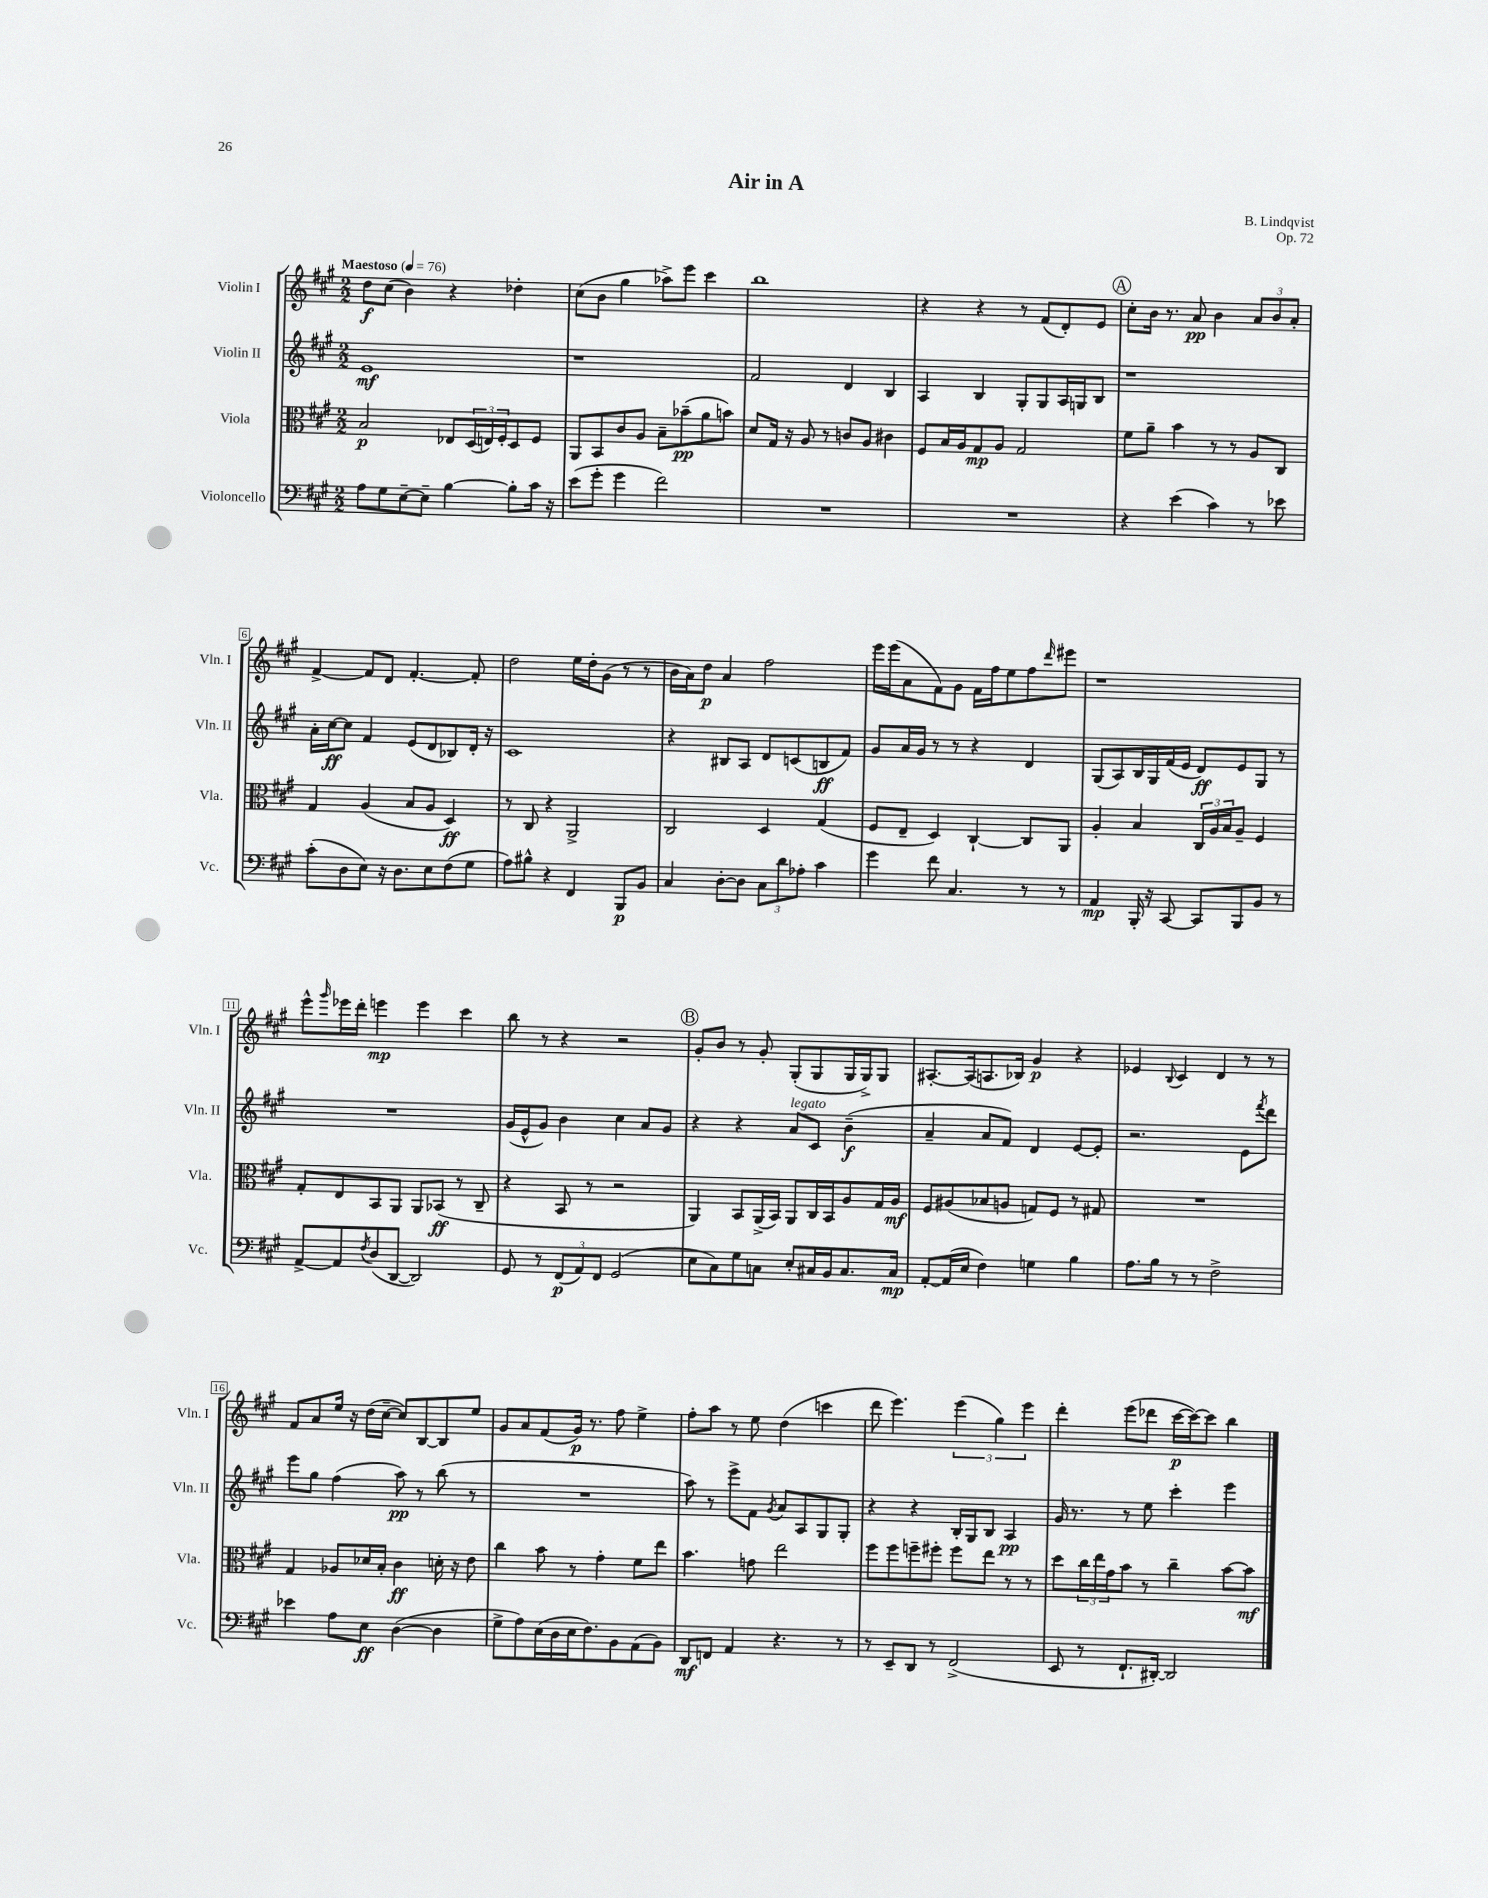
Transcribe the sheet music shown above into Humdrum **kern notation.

**kern	**dynam	**kern	**dynam	**kern	**dynam	**kern	**dynam
*part4	*part4	*part3	*part3	*part2	*part2	*part1	*part1
*staff4	*staff4	*staff3	*staff3	*staff2	*staff2	*staff1	*staff1
*I"Violoncello	*	*I"Viola	*	*I"Violin II	*	*I"Violin I	*
*I'Vc.	*	*I'Vla.	*	*I'Vln. II	*	*I'Vln. I	*
*clefF4	*	*clefC3	*	*clefG2	*	*clefG2	*
*k[f#c#g#]	*	*k[f#c#g#]	*	*k[f#c#g#]	*	*k[f#c#g#]	*
*M2/2	*	*M2/2	*	*M2/2	*	*M2/2	*
*MM76	*	*MM76	*	*MM76	*	*MM76	*
=1	=1	=1	=1	=1	=1	=1	=1
!	!	!	!	!	!	!LO:TX:a:B:t=Maestoso	!
8A\L	.	2B/	p	1e	mf	8dd\L	f
8G#\	.	.	.	.	.	(8cc#\J	.
[8E~\	.	.	.	.	.	4b\)	.
8E~\J]	.	.	.	.	.	.	.
[4B\	.	8E-X/L	.	.	.	4r	.
.	.	(24D/L	.	.	.	.	.
.	.	24En/)	.	.	.	.	.
.	.	24F#'/J	.	.	.	.	.
8B'\L]	.	8D/	.	.	.	4dd-X'\	.
16c#\Jk	.	8F#/J	.	.	.	.	.
16r	.	.	.	.	.	.	.
=2	=2	=2	=2	=2	=2	=2	=2
(8e\L	.	8AA/L	.	1r	.	(8cc#\L	.
8g#'\J	.	8BB/	.	.	.	8b\J	.
4g#\	.	8c#/	.	.	.	4gg#\	.
.	.	8A/J	.	.	.	.	.
2f#\)	.	8B~\L	.	.	.	8aa-X^\L)	.
.	.	(8b-X~\	pp	.	.	8eee\J	.
.	.	8a\	.	.	.	4ccc#\	.
.	.	8bn\J)	.	.	.	.	.
=3	=3	=3	=3	=3	=3	=3	=3
1r	.	8d/L	.	2f#/	.	1bb	.
.	.	16G#/Jk	.	.	.	.	.
.	.	16r	.	.	.	.	.
.	.	8A/	.	.	.	.	.
.	.	8r	.	.	.	.	.
.	.	8cn/L	.	4d/	.	.	.
.	.	8A/J	.	.	.	.	.
.	.	4c#X\	.	4B/	.	.	.
=4	=4	=4	=4	=4	=4	=4	=4
1r	.	8F#/L	.	4A/	.	4r	.
.	.	16B/L	.	.	.	.	.
.	.	16A/J	.	.	.	.	.
.	.	8G#/	mp	4B/	.	4r	.
.	.	8A/J	.	.	.	.	.
.	.	2G#/	.	8G#'/L	.	8r	.
.	.	.	.	8G#/	.	(8f#/L	.
.	.	.	.	16A/L	.	8d'/)	.
.	.	.	.	16Gn/J	.	.	.
.	.	.	.	8B/J	.	8e/J	.
!!LO:REH:place=s1:t=A
=5	=5	=5	=5	=5	=5	=5	=5
4r	.	8f#\L	.	1r	.	8cc#'\L	.
.	.	8a~\J	.	.	.	16b\Jk	.
.	.	.	.	.	.	8.r	.
(4e\	.	4b\	.	.	.	.	.
.	.	.	.	.	.	8a/	pp
4c#\)	.	8r	.	.	.	4b\	.
.	.	8r	.	.	.	.	.
8r	.	8A/L	.	.	.	12a/L	.
.	.	.	.	.	.	12b/	.
8e-X\	.	8C#/J	.	.	.	.	.
.	.	.	.	.	.	12a'/J	.
!!LO:LB:g=z
=6	=6	=6	=6	=6	=6	=6	=6
(8c#'\L	.	4G#/	.	16a'\LL	.	[4f#^/	.
.	.	.	.	[16cc#\J	ff	.	.
8D\	.	.	.	8cc#\J]	.	.	.
8E\J)	.	(4A/	.	4f#/	.	8f#/L]	.
16r	.	.	.	.	.	8d/J	.
8.D\L	.	.	.	.	.	.	.
.	.	8B/L	.	(8e/L	.	[4.f#'/	.
8E\	.	8A/J	.	8d/	.	.	.
(8F#\	.	4D/)	ff	8B-X/)	.	.	.
8G#\J	.	.	.	16d'/Jk	.	8f#'/]	.
.	.	.	.	16r	.	.	.
=7	=7	=7	=7	=7	=7	=7	=7
8A\L)	.	8r	.	1c#	.	2dd\	.
8B#X^^\J	.	8C#/	.	.	.	.	.
4r	.	4r	.	.	.	.	.
4FF#/	.	2AA^/	.	.	.	16ee\LL	.
.	.	.	.	.	.	16dd'\J	.
.	.	.	.	.	.	(8g#\J	.
8BBB/L	p	.	.	.	.	8r	.
8BB/J	.	.	.	.	.	8r	.
=8	=8	=8	=8	=8	=8	=8	=8
4C#/	.	2C#/	.	4r	.	16b\LL	.
.	.	.	.	.	.	16a\J)	.
.	.	.	.	.	.	8dd\J	p
[8D'\L	.	.	.	8B#X/L	.	4a/	.
8D\J]	.	.	.	8A/J	.	.	.
12C#\L	.	4D/	.	8d/L	.	2ff#\	.
12d\	.	.	.	.	.	.	.
.	.	.	.	(8cn/	.	.	.
12A-X'\J	.	.	.	.	.	.	.
4c#\	.	(4G#/	.	8Bn/	ff	.	.
.	.	.	.	8f#/J)	.	.	.
=9	=9	=9	=9	=9	=9	=9	=9
4g#\	.	8F#/L	.	8g#/L	.	16eee\LL	.
.	.	.	.	.	.	(16eee\J	.
.	.	8E~/J	.	16a/L	.	8a\	.
.	.	.	.	16g#/JJ	.	.	.
8f#\	.	4D/)	.	8r	.	8f#\)	.
4.C#/	.	.	.	8r	.	8g#\J	.
.	.	[4C#`/	.	4r	.	16f#\LL	.
.	.	.	.	.	.	16ff#\J	.
.	.	.	.	.	.	8ee\	.
8r	.	8C#/L]	.	4d/	.	8ff#\	.
.	.	.	.	.	.	16qqddd/	.
8r	.	8AA/J	.	.	.	8eee#X\J	.
=10	=10	=10	=10	=10	=10	=10	=10
4AA/	mp	4A'/	.	(8G#/L	.	1r	.
.	.	.	.	8A/)	.	.	.
16BBB'/	.	4B/	.	16B/L	.	.	.
16r	.	.	.	16G#/	.	.	.
[8CC#/	.	.	.	(16f#/	.	.	.
.	.	.	.	16e/JJ	.	.	.
8CC#/L]	.	24C#/LL	.	8d/L)	ff	.	.
.	.	24A/	.	.	.	.	.
.	.	24B/J	.	.	.	.	.
8BBB/	.	8A~/J	.	8e/	.	.	.
8BB/J	.	4F#/	.	8G#/J	.	.	.
8r	.	.	.	8r	.	.	.
!!LO:LB:g=z
=11	=11	=11	=11	=11	=11	=11	=11
[8AA^/L	.	8G#'/L	.	1r	.	8eee^^\L	.
.	.	.	.	.	.	16qqggg#/	.
8AA/]	.	8E/	.	.	.	16eee-X\L	.
.	.	.	.	.	.	16ddd'\JJ	.
8qF#/	.	.	.	.	.	.	.
(8D/	.	8BB/	.	.	.	4eeen\	mp
[8DD/J	.	8AA/J	.	.	.	.	.
2DD/])	.	8AA/L	.	.	.	4eee\	.
.	.	(8BB-X/J	ff	.	.	.	.
.	.	8r	.	.	.	4ccc#\	.
.	.	8C#~/	.	.	.	.	.
=12	=12	=12	=12	=12	=12	=12	=12
8GG#/	.	4r	.	(16g#/LL	.	8bb\	.
.	.	.	.	16e^^/J	.	.	.
8r	.	.	.	8g#/J)	.	8r	.
(12FF#/L	p	8BB/	.	4b\	.	4r	.
12AA/)	.	.	.	.	.	.	.
.	.	8r	.	.	.	.	.
12FF#/J	.	.	.	.	.	.	.
(2GG#/	.	2r	.	4cc#\	.	2r	.
.	.	.	.	8a/L	.	.	.
.	.	.	.	8g#/J	.	.	.
!!LO:REH:place=s1:t=B
=13	=13	=13	=13	=13	=13	=13	=13
8E\L	.	4AA/)	.	4r	.	8g#'/L	.
8C#\)	.	.	.	.	.	8b/J	.
8G#\	.	8BB/L	.	4r	.	8r	.
8Cn\J	.	(16AA^/L	.	.	.	8g#'/	.
.	.	16BB/JJ)	.	.	.	.	.
!	!	!	!	!LO:TX:a:i:t=legato	!	!	!
8E'/L	.	8AA/L	.	8a/L	.	(8G#'/L	.
16C#X/L	.	16C#/L	.	8c#/J	.	8G#/	.
16BB/J	.	16BB/J	.	.	.	.	.
8.C#/	.	8A/	.	(4b~\	f	16G#/L	.
.	.	.	.	.	.	16G#^/J)	.
.	.	16G#/L	.	.	.	8G#/J	.
16C#/Jk	mp	16A/JJ	mf	.	.	.	.
=14	=14	=14	=14	=14	=14	=14	=14
[8AA'/L	.	8F#/L	.	4a~/	.	[8.A#X'/L	.
(16AA/L]	.	(8A#X/	.	.	.	.	.
16E/JJ	.	.	.	.	.	(16A#/k]	.
4F#\)	.	8B-X/	.	8a/L	.	8.An/	.
.	.	8An/J	.	8f#/J)	.	.	.
.	.	.	.	.	.	16B-X/Jk)	.
4Gn\	.	8Gn/L)	.	4d/	.	4g#/	p
.	.	8F#/J	.	.	.	.	.
4B\	.	8r	.	[8e/L	.	4r	.
.	.	8G#X/	.	8e'/J]	.	.	.
=15	=15	=15	=15	=15	=15	=15	=15
8.A\L	.	1r	.	2.r	.	4e-X/	.
16B\Jk	.	.	.	.	.	.	.
.	.	.	.	.	.	8qqB/	.
8r	.	.	.	.	.	4c#/	.
8r	.	.	.	.	.	.	.
2F#^\	.	.	.	.	.	4d/	.
.	.	.	.	8e\L	.	8r	.
.	.	.	.	8qfff#/	.	.	.
.	.	.	.	8ddd\J	.	8r	.
!!LO:LB:g=z
=16	=16	=16	=16	=16	=16	=16	=16
4e-X\	.	4G#/	.	8eee\L	.	8f#/L	.
.	.	.	.	8gg#\J	.	8a/	.
8A\L	.	8A-X/L	.	(4ff#\	.	16ee/Jk	.
.	.	.	.	.	.	16r	.
8E\J	ff	16d-X/L	.	.	.	(16dd\LL	.
.	.	16B'/JJ	.	.	.	[16cc#~\JJ	.
([4D\	.	4c#\	ff	8aa\)	pp	8cc#/L])	.
.	.	.	.	8r	.	[8B/	.
4D\]	.	16dn'\	.	(8bb\	.	8B/]	.
.	.	16r	.	.	.	.	.
.	.	8e\	.	8r	.	8ee/J	.
=17	=17	=17	=17	=17	=17	=17	=17
8G#^\L	.	4cc#\	.	1r	.	8g#/L	.
8A\)	.	.	.	.	.	8a/	.
(16E\L	.	8b\	.	.	.	(8f#/	.
16D\	.	.	.	.	.	.	.
16E\J	.	8r	.	.	.	16g#/Jk)	p
8.F#\)	.	.	.	.	.	8.r	.
.	.	4g#'\	.	.	.	.	.
8BB\	.	.	.	.	.	8ff#\	.
(8AA\	.	8f#\L	.	.	.	4ee^\	.
8BB\J)	.	8ee\J	.	.	.	.	.
=18	=18	=18	=18	=18	=18	=18	=18
8DD/L	mf	4.b\	.	8aa\)	.	8ff#'\L	.
8FFn/J	.	.	.	8r	.	8aa\J	.
4AA/	.	.	.	8eee^\L	.	8r	.
.	.	8gn\	.	8f#\J	.	8ee\	.
.	.	.	.	8qg#/	.	.	.
4.r	.	2ee\	.	8a/L	.	(4dd\	.
.	.	.	.	8A/	.	.	.
.	.	.	.	8G#/	.	4cccn\	.
8r	.	.	.	8G#'/J	.	.	.
=19	=19	=19	=19	=19	=19	=19	=19
8r	.	8ff#\L	.	4r	.	8ddd\	.
8EE~/L	.	8ff#\	.	.	.	4.eee\)	.
8DD/J	.	8ffn~\	.	4r	.	.	.
8r	.	8ff#X'\J	.	.	.	.	.
(2FF#^/	.	8ff#\L	.	16B'/LL	.	(6eee\	.
.	.	.	.	16G#/J	.	.	.
.	.	8ee\J	.	8B/J	.	.	.
.	.	.	.	.	.	6gg#\)	.
.	.	8r	.	4A/	pp	.	.
.	.	.	.	.	.	6eee\	.
.	.	8r	.	.	.	.	.
=20	=20	=20	=20	=20	=20	=20	=20
8EE/	.	8dd\L	.	16g#/	.	4ddd'\	.
.	.	.	.	8.r	.	.	.
8r	.	24cc#\L	.	.	.	.	.
.	.	24ee\	.	.	.	.	.
.	.	24g#\J	.	.	.	.	.
8.FF#`/L	.	8b\J	.	8r	.	(8eee\L	.
.	.	8r	.	8ee\	.	8ddd-X\J	.
[16DD#X'/Jk)	.	.	.	.	.	.	.
2DD#/]	.	4cc#~\	.	4ccc#'\	.	[16ccc#\LL	p
.	.	.	.	.	.	16ccc#\J_)	.
.	.	.	.	.	.	8ccc#\J]	.
.	.	[8b\L	.	4eee\	.	4bb\	.
.	.	8b\J]	mf	.	.	.	.
==	==	==	==	==	==	==	==
*-	*-	*-	*-	*-	*-	*-	*-
